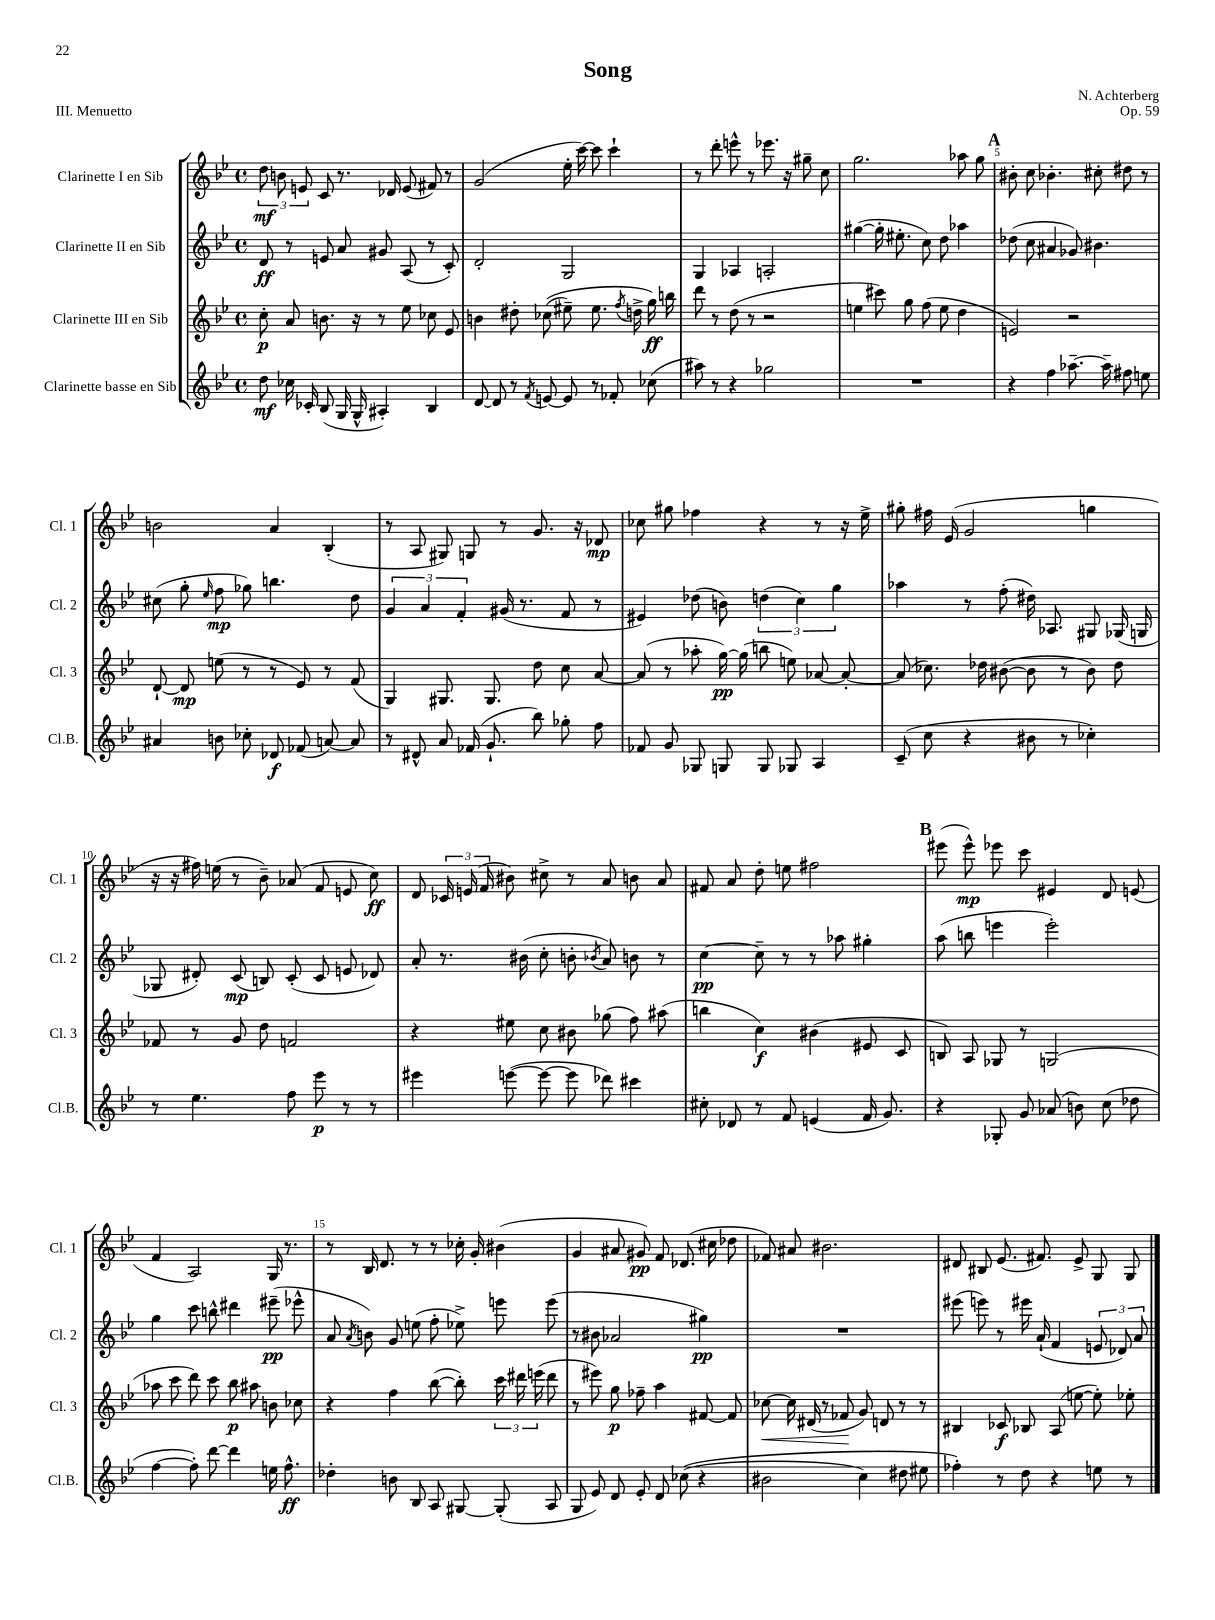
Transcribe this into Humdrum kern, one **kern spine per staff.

**kern	**kern	**kern	**kern
*staff4	*staff3	*staff2	*staff1
*clefG2	*clefG2	*clefG2	*clefG2
*k[b-e-]	*k[b-e-]	*k[b-e-]	*k[b-e-]
*M4/4	*M4/4	*M4/4	*M4/4
*met(c)	*met(c)	*met(c)	*met(c)
8dd\	8cc'\	8d/	12dd\
.	.	.	12b\
16cc-\	8a/	8r	.
.	.	.	12e/
16c-'/	.	.	.
(8B-/	8.b\	8e/	8c/
16G/	.	8a/	8.r
16G^^/	16r	.	.
4A#'/)	8r	8g#/	.
.	.	.	16d-/
.	8ee-\	(8A/	(8e/
4B-/	8cc-\	8r	8f#/)
.	8e-/	8c'/)	8r
=	=	=	=
[8d/	4b\	2d'/	(2g/
8d/]	.	.	.
8r	8dd#'\	.	.
8qf/	.	.	.
[8e/	&((8cc-\	.	.
8e/]	8ee#~\)	2G/	16ee-'\
.	.	.	[16ccc\)
8r	8.ee#\	.	8ccc\]
8f-'/	.	.	4ccc`\
.	8qff/	.	.
.	16dd^\	.	.
(8cc-\	16gg\&)	.	.
.	16bb\	.	.
=	=	=	=
8aa#\)	8ddd\	4G/	8r
8r	8r	.	8ddd'\
4r	(8dd\	4A-/	8eee^^\
.	8r	.	8r
2gg-\	2r	2A'/	8.eee-\
.	.	.	16r
.	.	.	8gg#~\
.	.	.	8cc\
=	=	=	=
1r	4ee\	([4gg#\	2.gg\
.	8ccc#\)	16gg#'\]	.
.	.	8.ee#'\	.
.	8gg\	.	.
.	(8ff\	8cc\)	.
.	8ee\	8dd\	.
.	4dd\	4aa-\	8aa-\
.	.	.	8gg\
=	=	=	=
4r	2e/)	(8dd-\	8b#'\
.	.	8cc\	8cc\
4ff\	.	4a#/	4.b-'\
[8.aa-~\	2r	8g-/)	.
.	.	4.b#\	8cc#'\
16aa-~\]	.	.	.
8ff#\	.	.	8dd#\
8ee\	.	.	8r
=	=	=	=
4a#/	[8d`/	(8cc#\	2b\
.	8d/]	8gg'\	.
.	.	16qqee-/	.
8b\	(8ee\	8ff\	.
8cc-'\	8r	8gg-\)	.
8d-/	8r	4.bb\	4a/
(8f-/	8e-/)	.	.
[8a/)	8r	.	(4B-'/
8a/]	(8f/	8dd\	.
=	=	=	=
8r	4G/)	6g/	8r
8d#^^/	.	.	8A/
.	.	6a/	.
8a/	8.G#/	.	8G#/)
.	.	6f'/	.
(16f-/	.	.	8G/
8.g`/	8.G#/	.	.
.	.	(16g#/	8r
.	.	8.r	.
8bb-\)	8dd\	.	8.g/
8gg-'\	8cc\	8f/	.
.	.	.	16r
8ff\	[8a/	8r	8d-/
=	=	=	=
8f-/	(8a/]	4e#/)	8cc-\
8g/	8r	.	8gg#\
8G-/	8aa-'\	(8dd-\	4ff-\
8G/	[16gg\)	8b\)	.
.	(16gg\]	.	.
8G/	8bb\	(6dd\	4r
8G-/	8ee\)	.	.
.	.	6cc\)	.
4A/	[8a-/	.	8r
.	.	6gg\	.
.	8a-'/_	.	16r
.	.	.	16ee-^\
=	=	=	=
(8c~/	(8a-/]	4aa-\	8gg#'\
8cc\	8.cc-\)	.	16ff#\
.	.	.	(16e-/
4r	.	8r	2g/
.	16dd-\	.	.
.	([8b#\	(8ff'\	.
8b#\	8b#\]	16dd#\)	.
.	.	8.A-/	.
8r	8r	.	.
4cc-'\)	8b#\)	8G#/	4gg\
.	8dd-\	(16G-/	.
.	.	16G/	.
=	=	=	=
8r	8f-/	8G-/	16r
.	.	.	16r
4.ee-\	8r	8d#'/)	16ff#\)
.	.	.	(16ee\
.	8g/	(8c/	8r
.	8dd\	8B/)	8b-~\)
8ff\	2f/	(8c'/	(8a-/
8eee-\	.	8c/	8f/
8r	.	8e/	8e/
8r	.	8d-/)	8cc\)
=	=	=	=
4eee#\	4r	8a'/	8d/
.	.	8.r	24c-/
.	.	.	(24e/
.	.	.	24f/
([8eee\	8ee#\	.	8b#\)
.	.	(16b#\	.
8eee\_	8cc\	8cc'\	8cc#^\
8eee\]	8b#\	8b'\	8r
.	.	8qb-/	.
8ddd-\)	(8gg-\	8a/)	8a/
4ccc#\	8ff\)	8b\	8b\
.	(8aa#\	8r	8a/
=	=	=	=
8cc#'\	4bb\	[4cc\	8f#/
8d-/	.	.	8a/
8r	4cc\)	8cc~\]	8dd'\
8f/	.	8r	8ee\
(4e/	(4b#\	8r	2ff#\
.	.	8aa-\	.
16f/	8e#/	4gg#'\	.
8.g/)	.	.	.
.	8c/	.	.
=	=	=	=
4r	8B/)	(8aa\	(8eee#\
.	8A/	8bb\	8eee#^^\)
8G-'/	8G-/	4eee\	8eee-\
8g/	8r	.	8ccc\
(8a-/	(2G/	2eee'\)	4e#/
8b\)	.	.	.
(8cc\	.	.	8d/
8dd-\	.	.	(8e/
=	=	=	=
[4ff\	8aa-\	4gg\	4f/
.	8ccc\	.	.
8ff'\])	8ddd\)	8ccc\	2A/)
[8ddd\	8ccc\	8bb^^\	.
4ddd\]	8bb-\	4ddd#\	.
.	8aa#\	.	.
16ee\	8b\	(8eee#~\	16G/
8.ff^^\	.	.	8.r
.	8cc-\	8eee-^^\	.
=	=	=	=
4dd-'\	4r	8a/	8r
.	.	8qa/	.
.	.	8b\)	16B-/
.	.	.	8.d/
8b\	4ff\	8g/	.
8B-/	.	(8ee\	8r
8A/	([8bb-\	8ff'\	8r
[8G#/	8bb-'\])	8ee-^\)	16cc-'\
.	.	.	16g'/
(8G#'/]	24ccc\	8eee\	(4b#\
.	24ddd#\	.	.
.	(24eee\	.	.
8A/	8ddd#\	(8eee\	.
=	=	=	=
8G/	8r	8r	4g/
8e-/)	8eee#\)	8b#\	.
8d/	8gg\	2a-/	8a#/
8e-'/	8ff-~\	.	8g#/)
8d/	4aa\	.	8f/
&((8cc-\	.	.	(8.d-/
4r	[8f#/	4gg#\)	.
.	.	.	16cc#\
.	8f#/]	.	8dd-\
=	=	=	=
2b#\	[8cc-\	1r	8f-/)
.	16cc-\]	.	8a#/
.	(16d#/	.	.
.	8r	.	2.b#\
.	8f-/	.	.
4cc\)	8g/)	.	.
.	8d/	.	.
8dd#\	8r	.	.
8ee#\	8r	.	.
=	=	=	=
4ff-'\&)	4B#/	(8eee#\	8d#/
.	.	8eee\)	8B#/
8r	8c-/	8r	(8.e-/
8dd\	8B-/	16eee#\	.
.	.	(16a`/	8.f#/)
4r	(8A/	4f/	.
.	[8ee\	.	8e-^/
8ee\	8ee'\])	12e/	8G/
.	.	12d-/)	.
8r	8ee-'\	.	8G/
.	.	12a/	.
==	==	==	==
*-	*-	*-	*-
